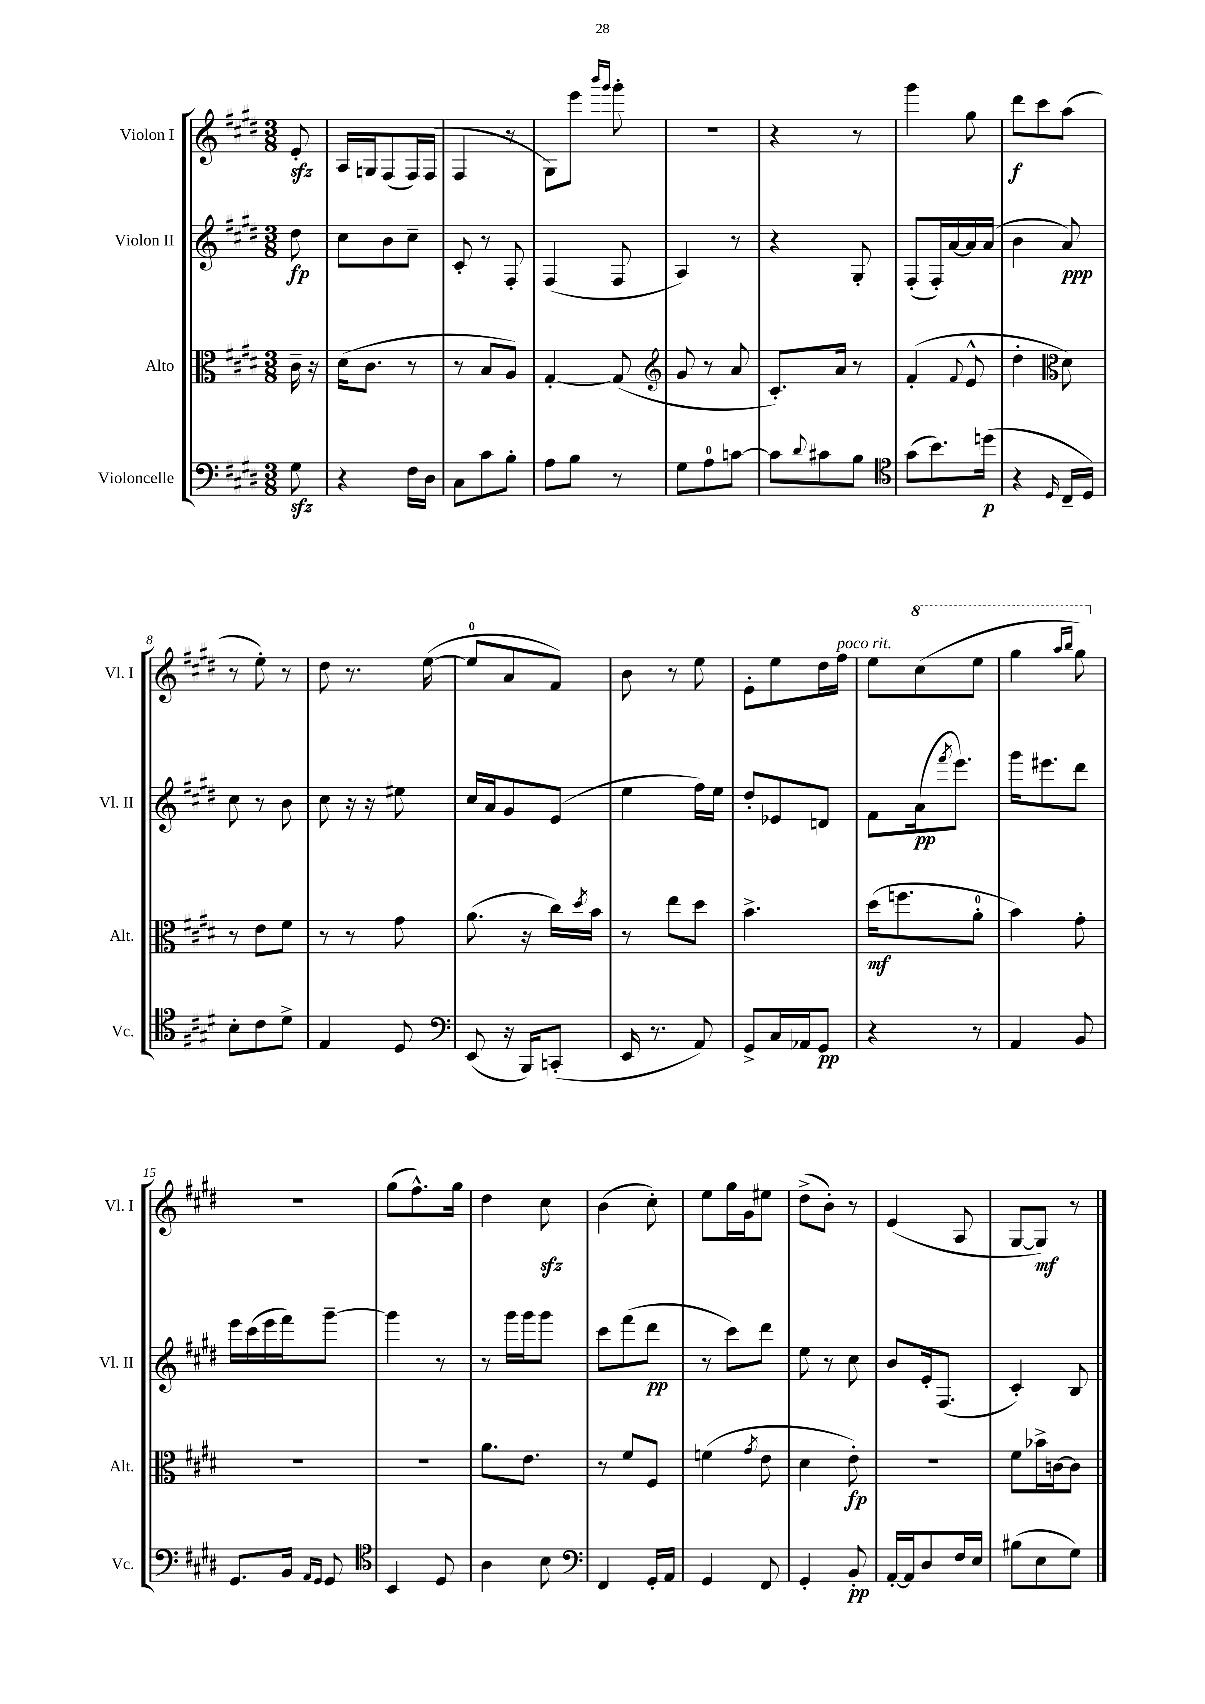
<<
\new StaffGroup <<
\new Staff = "s0" \with { instrumentName = "Violon I" shortInstrumentName = "Vl. I" } {
    \clef treble \key e \major \numericTimeSignature \time 3/8 \partial 8
    e'8-.\sfz |
    a16 g16 fis8( fis16) fis16( |
    fis4 r8 |
    gis8) e'''8 \grace { b'''16 gis'''16 } gis'''8-. |
    r4. |
    r4 r8 |
    gis'''4 gis''8 |
    dis'''8\f cis'''8 a''8( |
    r8 e''8-.) r8 |
    dis''8 r8. e''16~( |
    e''8-0 a'8 fis'8) |
    b'8 r8 e''8 |
    e'8-. e''8 dis''16 fis''16^\markup { \italic "poco rit." } |
    e''8 \ottava #1 cis'''8( e'''8 |
    gis'''4 \grace { a'''16 b'''16 } gis'''8) \ottava #0 |
    R4. |
    gis''8( fis''8.-^) gis''16 |
    dis''4 cis''8\sfz |
    b'4( cis''8-.) |
    e''8 gis''16 gis'16 eis''8 |
    dis''8->( b'8-.) r8 |
    e'4( a8 |
    gis8~ gis8\mf) r8 \bar "|." |
}
\new Staff = "s1" \with { instrumentName = "Violon II" shortInstrumentName = "Vl. II" } {
    \clef treble \key e \major \numericTimeSignature \time 3/8 \partial 8
    dis''8\fp |
    cis''8 b'8 cis''8-- |
    cis'8-. r8 fis8-. |
    fis4( fis8 |
    a4) r8 |
    r4 gis8-. |
    fis8-.( fis16-.) a'16~ a'16 a'16( |
    b'4 a'8\ppp) |
    cis''8 r8 b'8 |
    cis''8 r16 r16 eis''8 |
    cis''16 a'16 gis'8 e'8( |
    e''4 fis''16) e''16 |
    dis''8-. ees'8 d'8 |
    fis'8 a'16\pp( \acciaccatura { fis'''8 } e'''8.) |
    gis'''16 eis'''8. dis'''8 |
    e'''16 cis'''16( e'''16 fis'''16) gis'''8~-- |
    gis'''4 r8 |
    r8 gis'''16 gis'''16 gis'''8 |
    cis'''8 fis'''8( dis'''8\pp |
    r8 cis'''8) dis'''8 |
    e''8 r8 cis''8 |
    b'8 e'16-. fis8.( |
    cis'4-.) b8 \bar "|." |
}
\new Staff = "s2" \with { instrumentName = "Alto" shortInstrumentName = "Alt." } {
    \clef alto \key e \major \numericTimeSignature \time 3/8 \partial 8
    cis'16-- r16 |
    dis'16( cis'8. r8 |
    r8 b8 a8) |
    gis4~-. gis8( |
    \clef treble gis'8 r8 a'8 |
    cis'8.-.) a'16 r8 |
    fis'4-.( \appoggiatura { fis'8 } e'8-^ |
    dis''4-. \clef alto dis'8) |
    r8 e'8 fis'8 |
    r8 r8 gis'8 |
    a'8.( r16 cis''16) \acciaccatura { dis''8 } b'16 |
    r8 e''8 dis''8 |
    b'4.-> |
    dis''16\mf( f''8. a'8-0-. |
    b'4) gis'8-. |
    R4. |
    R4. |
    a'8. e'8. |
    r8 fis'8 fis8 |
    f'4( \acciaccatura { gis'8 } e'8 |
    dis'4 e'8-.\fp) |
    R4. |
    fis'8 bes'16-> c'16~ c'8 \bar "|." |
}
\new Staff = "s3" \with { instrumentName = "Violoncelle" shortInstrumentName = "Vc." } {
    \clef bass \key e \major \numericTimeSignature \time 3/8 \partial 8
    gis8\sfz |
    r4 fis16 dis16 |
    cis8 cis'8 b8-. |
    a8 b8 r8 |
    gis8 a8-0 c'8~ |
    c'8 \appoggiatura { dis'8 } cis'8 b8 |
    \clef tenor gis'8( b'8.) d''16\p( |
    r4 \grace { dis16 } cis16-- dis16) |
    b8-. cis'8 dis'8-> |
    e4 dis8 |
    \clef bass e,8( r16 b,,16) c,8-.( |
    e,16 r8. a,8) |
    gis,8-> cis16 aes,16 gis,8\pp |
    r4 r8 |
    a,4 b,8 |
    gis,8. b,16 \grace { a,16 gis,16 } gis,8 |
    \clef tenor b,4 dis8 |
    a4 b8 |
    \clef bass fis,4 gis,16-. a,16 |
    gis,4 fis,8 |
    gis,4-. b,8-.\pp |
    a,16~-. a,16 dis8 fis16 e16 |
    bis8( e8 gis8) \bar "|." |
}
>>
>>
